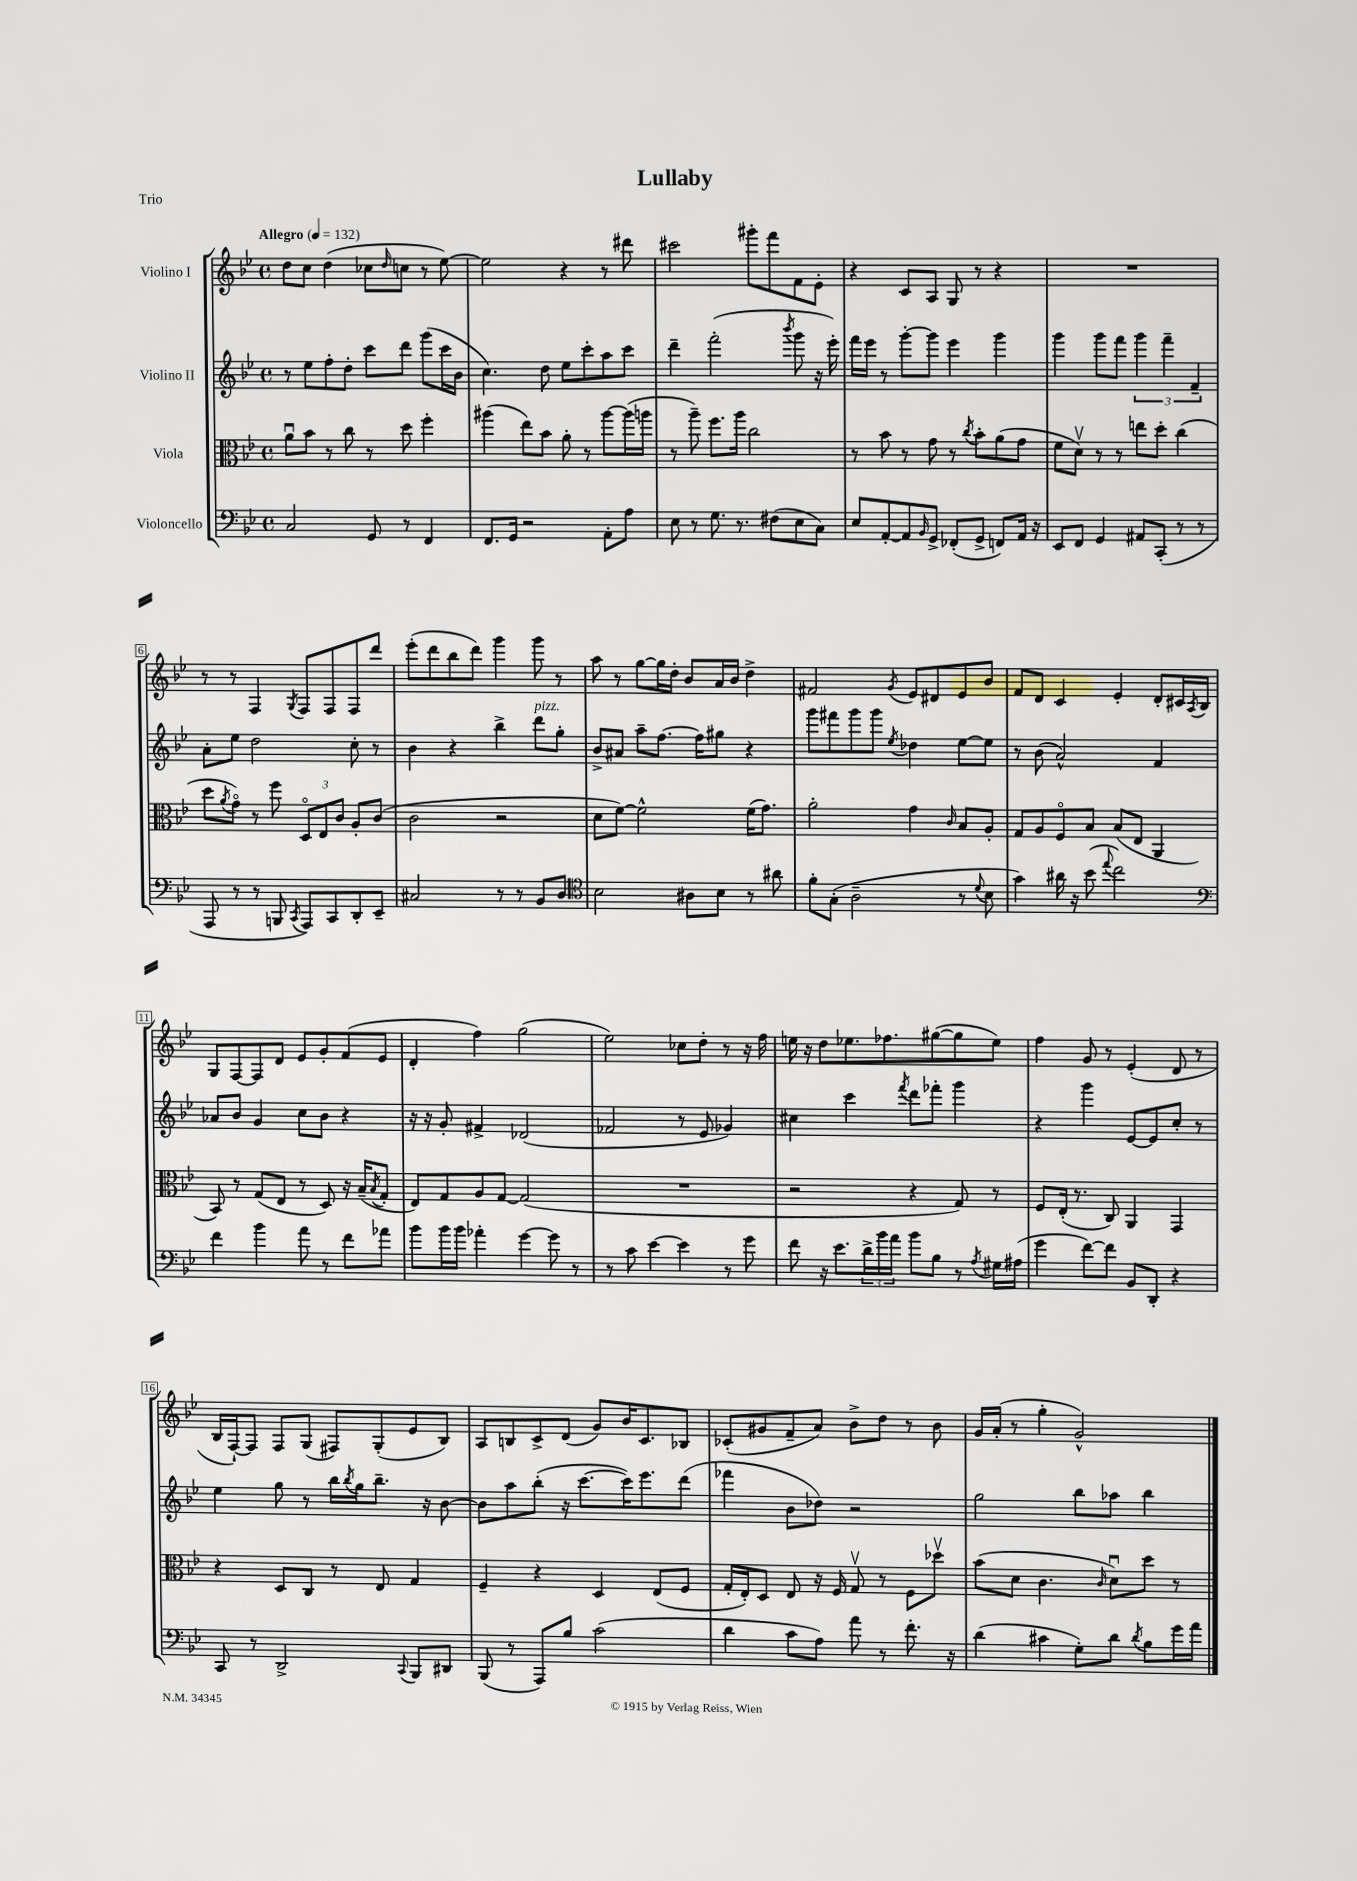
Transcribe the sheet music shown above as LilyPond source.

\header { title = "Lullaby" piece = "Trio" }
<<
\new StaffGroup <<
\new Staff = "s0" \with { instrumentName = "Violino I" } {
    \clef treble \key bes \major \defaultTimeSignature \time 4/4 \tempo "Allegro" 4 = 132
    d''8 c''8 d''4( ces''8 \grace { d''16 } c''8 r8 ees''8~) |
    ees''2 r4 r8 dis'''8 |
    cis'''2 gis'''8-. f'''8 f'8 ees'8-. |
    r4 c'8 a8 g8 r8 r4 |
    R1 |
    r8 r8 f4 \acciaccatura { g8 } f8 f8 f8 d'''8 |
    ees'''8-.( d'''8 bes''8 d'''8) g'''4 g'''8 r8 |
    a''8 r8 g''8~ g''16 d''16-. bes'8 a'16 bes'16 d''4-> |
    fis'2 \acciaccatura { g'8 } ees'8 dis'8 ees'8 bes'8 |
    f'8 d'8 c'4 ees'4-. d'8-. cis'16 \acciaccatura { a8 } bes16 |
    g8 f8~ f8 d'8 ees'8 g'8-. f'8( ees'8 |
    d'4-. f''4) g''2( |
    ees''2) ces''8 d''8-. r8 r16 f''16 |
    e''16 r16 d''8 ees''8. fes''8. gis''8~( gis''8 ees''8) |
    f''4 g'8 r8 ees'4-.( d'8 r8 |
    bes16 f16~-!) f8 f8 g8( fis8) g8-.( ees'8 bes8) |
    a8 b8 c'8-> d'8( g'8) bes'16 c'8. bes8 |
    ces'8-.( gis'8 f'8-- a'8) bes'8-> d''8 r8 bes'8 |
    g'16 a'16-.( r8 g''4-. g'2-^) \bar "|." |
}
\new Staff = "s1" \with { instrumentName = "Violino II" } {
    \clef treble \key bes \major \defaultTimeSignature \time 4/4
    r8 ees''8 f''8-. d''8-. c'''8 d'''8 g'''8( c'''16 bes'16 |
    c''4.) d''8 ees''8 c'''8-. a''8 c'''8 |
    d'''4-- f'''2-.( \acciaccatura { bes'''8 } g'''8 r16 ees'''16-.) |
    f'''16 ees'''16 r8 g'''8~-. g'''8 ees'''4 g'''4 |
    g'''4 g'''8 f'''8 \tuplet 3/2 { g'''4 f'''4-- f'4-- } |
    a'8-. ees''8 d''2 c''8-. r8 |
    bes'4 r4 bes''4-> d'''8^\markup { \italic "pizz." } g''8-. |
    bes'8-> ais'8 a''8-- f''8.~ f''16 gis''8 r4 |
    g'''8 fis'''8 g'''8 g'''8 \acciaccatura { ees''8 } des''4 ees''8~ ees''8 |
    r8 bes'8( a'2-^) f'4 |
    aes'8 bes'8 g'4 c''8 bes'8 r4 |
    r16 r16 g'8-. fis'4-> des'2( |
    fes'2 r8 ees'8 ges'4) |
    cis''4 c'''4 \acciaccatura { f'''8 } d'''8 fes'''8-. g'''4 |
    r4 g'''4 ees'8~ ees'8 c''8-. r8 |
    ees''4 g''8 r8 bes''16 \acciaccatura { bes''8 } g''16 bes''8.-- r16 bes'8~ |
    bes'8 a''8 bes''8-.( r16 c'''8.~ c'''16) ees'''8. d'''8( |
    fes'''4 bes'8 des''8) r2 |
    g''2 bes''8 aes''8 bes''4 \bar "|." |
}
\new Staff = "s2" \with { instrumentName = "Viola" } {
    \clef alto \key bes \major \defaultTimeSignature \time 4/4
    a'8\downbow bes'8 r8 c''8 r8 d''8 f''4-. |
    ais''4( ees''8) bes'8 a'8-. r8 ais''8~ ais''16( a''16 |
    r8 a''8--) f''8. a''16 c''2 |
    r8 bes'8 r8 g'8 r8 \acciaccatura { c''8 } bes'8-. a'8( g'8 |
    f'8 d'8\upbow) r8 r8 e''8 d''8-. c''4( |
    d''8 \acciaccatura { a'8 } g'8\flageolet) r8 f''8 \tuplet 3/2 { d8\flageolet ees8 c'8 } a8-. c'8( |
    c'2 r2 |
    d'8 f'8~) f'2-^ f'16( g'8.) |
    a'2-. g'4 \grace { c'16 } bes8 a8-. |
    g8 a8 f8\flageolet bes8 bes8( ees8 a,4 |
    bes,8) r8 g8( ees8 r8 d8) r16 bes16--( \acciaccatura { bes8 } g8-. |
    ees8) g8 a8 g8~ g2( |
    R1 |
    r2 r4 g8) r8 |
    f8 ees16-.( r8. c8) a,4 g,4 |
    r4 d8 c8 r8 ees8 g4 |
    f4-- r4 d4 ees8( f8 |
    g16-. ees16-.) d8 ees8 r16 f16 g8\upbow r8 f8 des''8\upbow |
    bes'8( d'8 c'4. \grace { c'16 } d'8\downbow) d''8 r8 \bar "|." |
}
\new Staff = "s3" \with { instrumentName = "Violoncello" } {
    \clef bass \key bes \major \defaultTimeSignature \time 4/4
    c2 g,8 r8 f,4 |
    f,8. g,16 r2 a,8-. a8 |
    ees8 r8 g8. r8. fis8( ees8 c8) |
    ees8 a,8~-. a,8 \grace { bes,16 } g,8-> fes,8-.( g,8-> f,8) a,16 r16 |
    ees,8 f,8 g,4 ais,8 c,8-.( r8 r8 |
    a,,8 r8 r8 b,,8 \acciaccatura { c,8 } a,,8) c,8 d,8-. ees,8-- |
    cis2 r8 r8 bes,8 d8 |
    \clef tenor bes2 ais8 bes8 r8 ais'8 |
    f'8-. g8-.( a2-- r8 \appoggiatura { d'8 } bes8 |
    g'4) ais'16 r16 bes'8( \appoggiatura { ees''8 } c''2) |
    \clef bass f'4 bes'4 a'8 r8 f'8 aes'8 |
    bes'8 bes'16 bes'16 aes'4-. g'4~ g'8 r8 |
    r8 c'8 ees'4~ ees'4 r8 g'8 |
    f'8 r16 ees'8. \tuplet 3/2 { d'16-> bes'16 a'16 } bes'8 bes8 r8 \acciaccatura { a8 } gis16 ais16( |
    g'4 f'8~) f'8 bes,8 d,8-. r4 |
    c,8 r8 d,2-> \appoggiatura { c,8 } bes,,8 dis,8 |
    bes,,8( r8 a,,8) bes8 c'2( |
    d'4 c'8 a8) a'8 r8 f'8.-. r16 |
    d'4( cis'4 g8-.) d'8 \acciaccatura { d'8 } bes8 g'16 a'16 \bar "|." |
}
>>
>>
\layout { \context { \Score \override BarNumber.stencil = #(make-stencil-boxer 0.1 0.3 ly:text-interface::print) } }
